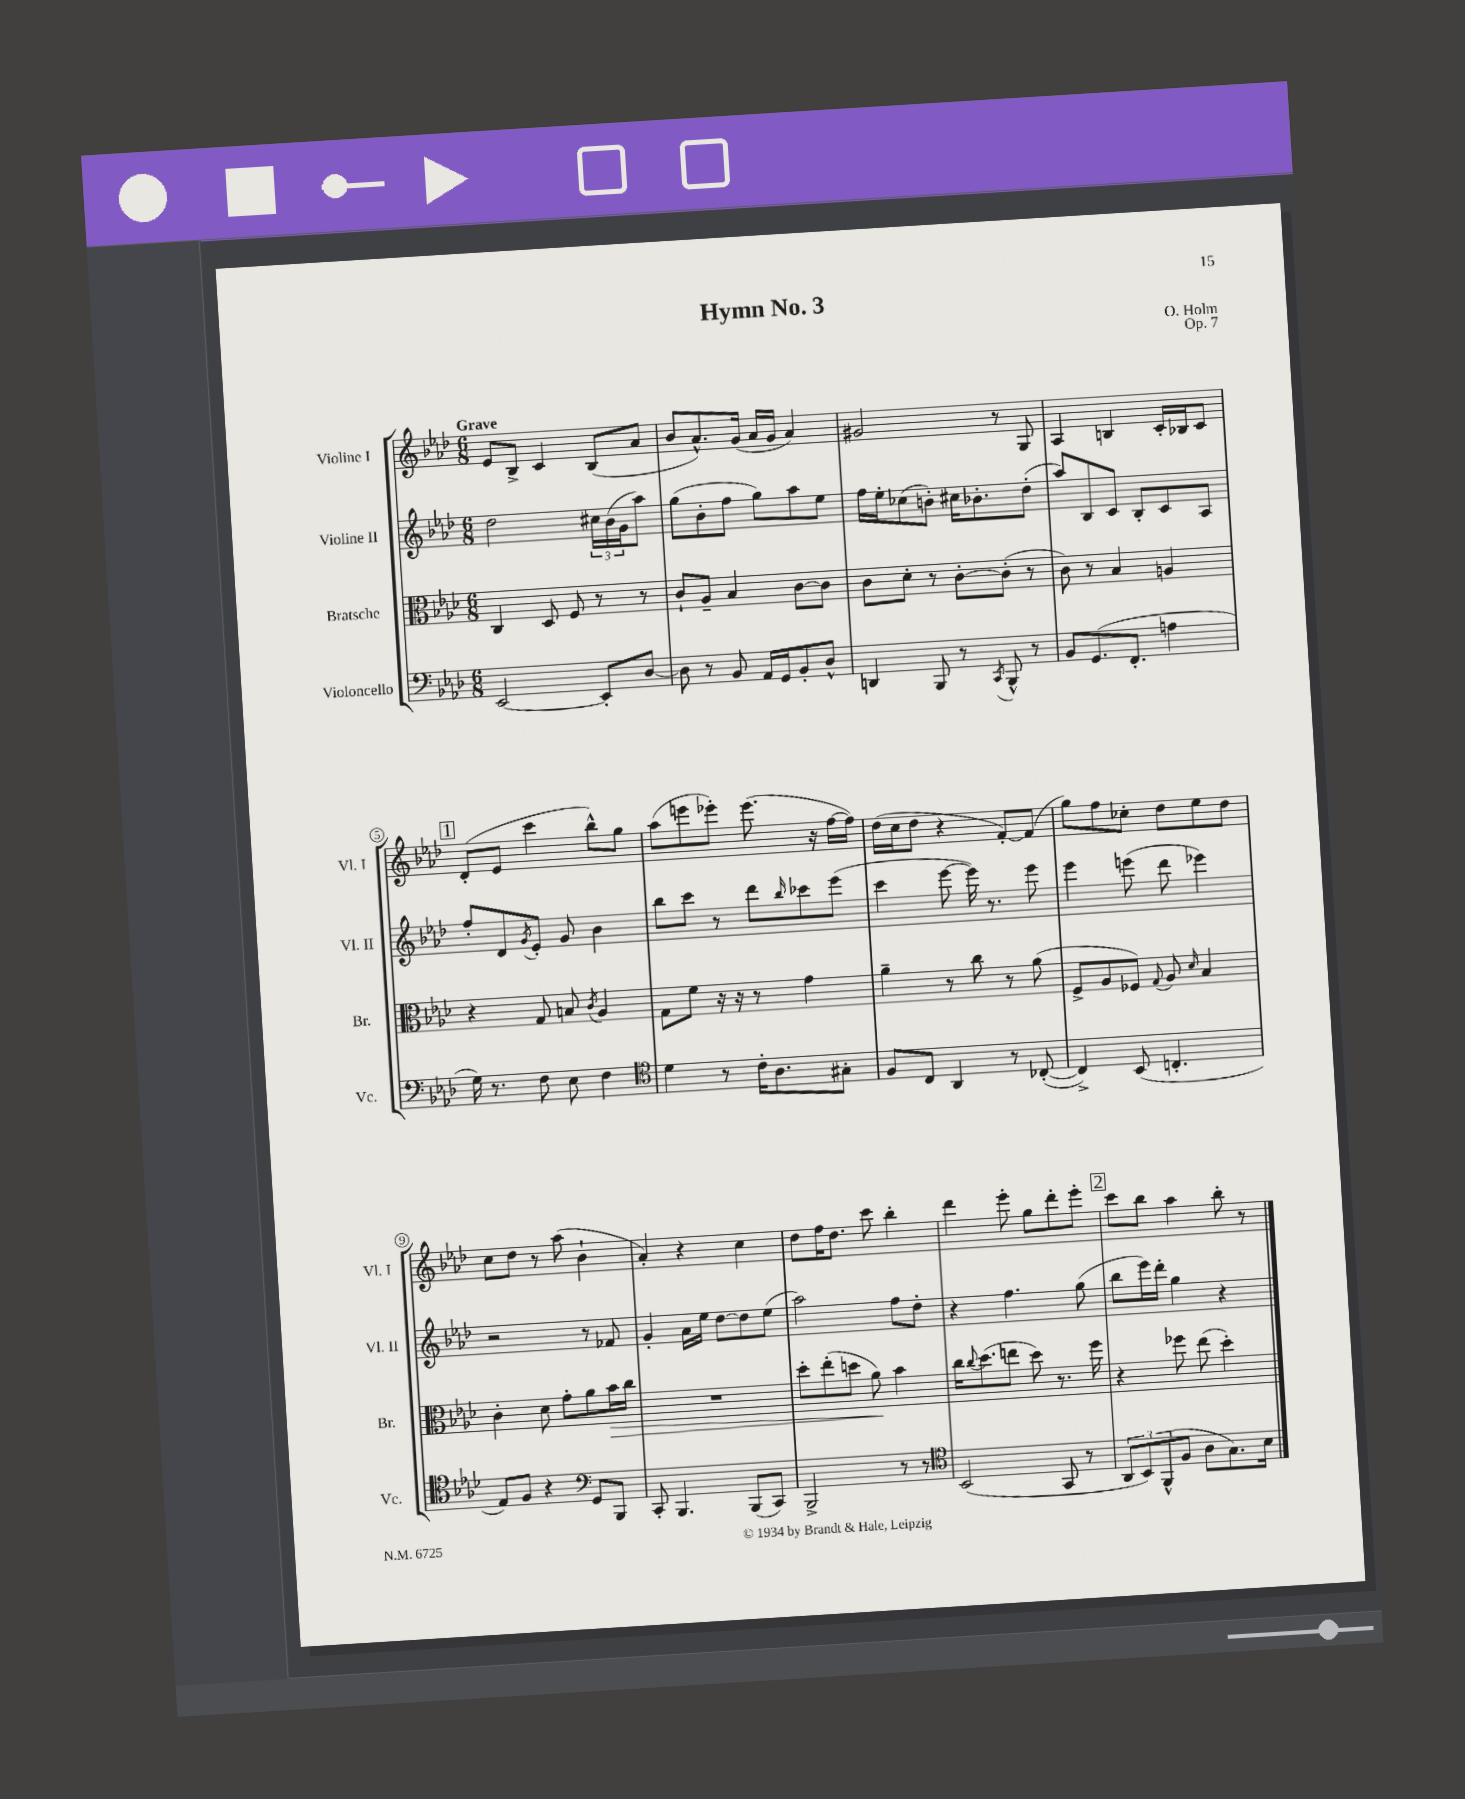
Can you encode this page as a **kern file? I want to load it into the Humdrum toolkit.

**kern	**kern	**dynam	**kern	**kern
*part4	*part3	*part3	*part2	*part1
*staff4	*staff3	*staff3	*staff2	*staff1
*I"Violoncello	*I"Bratsche	*	*I"Violine II	*I"Violine I
*I'Vc.	*I'Br.	*	*I'Vl. II	*I'Vl. I
*clefF4	*clefC3	*	*clefG2	*clefG2
*k[b-e-a-d-]	*k[b-e-a-d-]	*	*k[b-e-a-d-]	*k[b-e-a-d-]
*M6/8	*M6/8	*	*M6/8	*M6/8
=1	=1	=1	=1	=1
!	!	!	!	!LO:TX:a:B:t=Grave
[2EE-/	4C/	.	2dd-\	8e-/L
.	.	.	.	8B-^/J
.	8D-/	.	.	4c/
.	8F/	.	.	.
8EE-'/L]	8r	.	24cc#X\LL	(8B-/L
.	.	.	(24b-\	.
.	.	.	24g\J	.
[8D-/J	8r	.	8aa-\J)	8a-/J
=2	=2	=2	=2	=2
8D-\]	8c`/L	.	(8gg\L	8b-/L
8r	8A-~/J	.	8b-'\	8.a-^^/)
8BB-/	4B-/	.	8ff\J	.
.	.	.	.	(16g/Jk
16AA-/LL	.	.	8gg\L)	16a-/LL
16GG/J	.	.	.	16g/JJ
8BB-'/	[8c\L	.	8aa-\	4a-/)
8D-^^/J	8c\J]	.	8ee-\J	.
=3	=3	=3	=3	=3
4DDn/	8c\L	.	16ff\LL	2g#X/
.	.	.	16ee-'\J	.
.	8d-'\J	.	(8cc-X\	.
8BBB-/	8r	.	8bn'\J)	.
8r	[8c'\L	.	16cc#X\KL	.
.	.	.	8.b-X'\	.
8qCC/	.	.	.	.
8BBB-^^/	(8c'\J]	.	.	8r
8r	8r	.	(8dd-'\J	8G/
=4	=4	=4	=4	=4
8BB-/L	8c\)	.	8aa-/L)	4A-/
(8.GG/	8r	.	8B-/	.
.	4B-/	.	8c/J	4Bn/
8.FF'/J	.	.	.	.
.	.	.	8B-'/L	.
4An\	4An/	.	8c/	16c'/LL
.	.	.	.	16B-X/J
.	.	.	8A-/J	8c/J
!!LO:LB:g=z
!!LO:REH:place=s1:t=1
=5	=5	=5	=5	=5
16G\)	4r	.	8ff'/L	(8d-'/L
8.r	.	.	.	.
.	.	.	8d-/	8e-/J
.	.	.	8qg/	.
8F\	8G/	.	8e-'/J	4ccc\
8E-\	8Bn/	.	8g/	.
.	8qc/	.	.	.
4F\	4A-/	.	4b-\	8bb-^^\L)
.	.	.	.	8gg\J
=6	=6	=6	=6	=6
*clefC4	*	*	*	*
4d-\	8G\L	.	8bb-\L	(8aa-\L
.	8f\J	.	8ccc\J	8eeen\
8r	16r	.	8r	8eee-X'\J)
.	16r	.	.	.
16c'\KL	8r	.	8ddd-\L	(8.eee-\
8.A-\	.	.	.	.
.	.	.	16qqbb-/	.
.	4g\	.	8ccc-X\	.
.	.	.	.	16r
8G#X'\J	.	.	(8eee-\J	[16ff\LL
.	.	.	.	16ff\JJ])
=7	=7	=7	=7	=7
8F/L	4a-~\	.	4ccc\	(16dd-\LL
.	.	.	.	16cc\J
8C/J	.	.	.	8dd-\J
4AA-/	8r	.	[8eee-\	4r
.	8cc\	.	16eee-\])	.
.	.	.	8.r	.
8r	8r	.	.	[8f'/L)
([8C-X'/	(8a-\	.	8eee-\	(8f/J]
=8	=8	=8	=8	=8
4C-^/])	8F^/L	.	4eee-\	8gg\L)
.	8A-/	.	.	8ff\
(8BB-/	8F-X/J)	.	(8eeen\	8cc-X'\J
.	8qqG/	.	.	.
4.Cn'/	8A-/	.	8ddd-\	8dd-\L
.	16qqd-/	.	.	.
.	4B-/	.	4eee-X\)	8ee-\
.	.	.	.	8dd-\J
!!LO:LB:g=z
=9	=9	=9	=9	=9
8E-/L)	4c'\	.	2r	8cc\L
8F/J	.	.	.	8dd-\J
4r	8d-\	.	.	8r
.	8g'\L	.	.	(8aa-\
*clefF4	*	*	*	*
8GG/L	8a-\	.	8r	4b-`\
!	!	!LO:HP:b	!	!
8BBB-/J	16b-\L	>	8f-X/	.
.	16cc\JJ	.	.	.
=10	=10	=10	=10	=10
8CC'/	2.r	.	4g'/	4a-'/)
4.BBB-/	.	.	.	.
.	.	.	16a-\LL	4r
.	.	.	16ee-\JJ	.
.	.	.	[8dd-\L	.
(8BBB-/L	.	.	8dd-\]	4cc\
8CC/J)	.	.	(8ee-\J	.
=11	=11	=11	=11	=11
2BBB-^/	8dd-'\L	.	2aa-\)	8dd-\L
.	(8ee-'\	.	.	16ff\K
.	.	.	.	8.dd-\J
.	8ddn\J	.	.	.
.	8a-\)	.	.	8ccc\
8r	4b-\	]	8ff\L	4bb-'\
8r	.	.	8dd-'\J	.
=12	=12	=12	=12	=12
*clefC4	*	*	*	*
(2BB-/	16cc\KL	.	4r	4ddd-\
.	8qqcc/	.	.	.
.	(8.dd-\	.	.	.
.	8een\J	.	4.ff\	8eee-'\
.	8dd-\)	.	.	8gg\L
8GG/	8.r	.	.	8ddd-'\
8r	.	.	(8gg\	8eee-'\J
.	16ff\	.	.	.
!!LO:REH:place=s1:t=2
=13	=13	=13	=13	=13
12AA-/L	4r	.	8bb-\L	8ccc\L
12BB-/)	.	.	.	.
.	.	.	16eee-\L)	8bb-\J
(12FF^^/	.	.	.	.
.	.	.	16ddd-'\JJ	.
8F/J	8ff-X\	.	4gg\	4aa-\
8A-\L	(8ee-\	.	.	.
8.G\)	4dd-'\)	.	4r	8bb-'\
.	.	.	.	8r
16B-\Jk	.	.	.	.
==	==	==	==	==
*-	*-	*-	*-	*-
